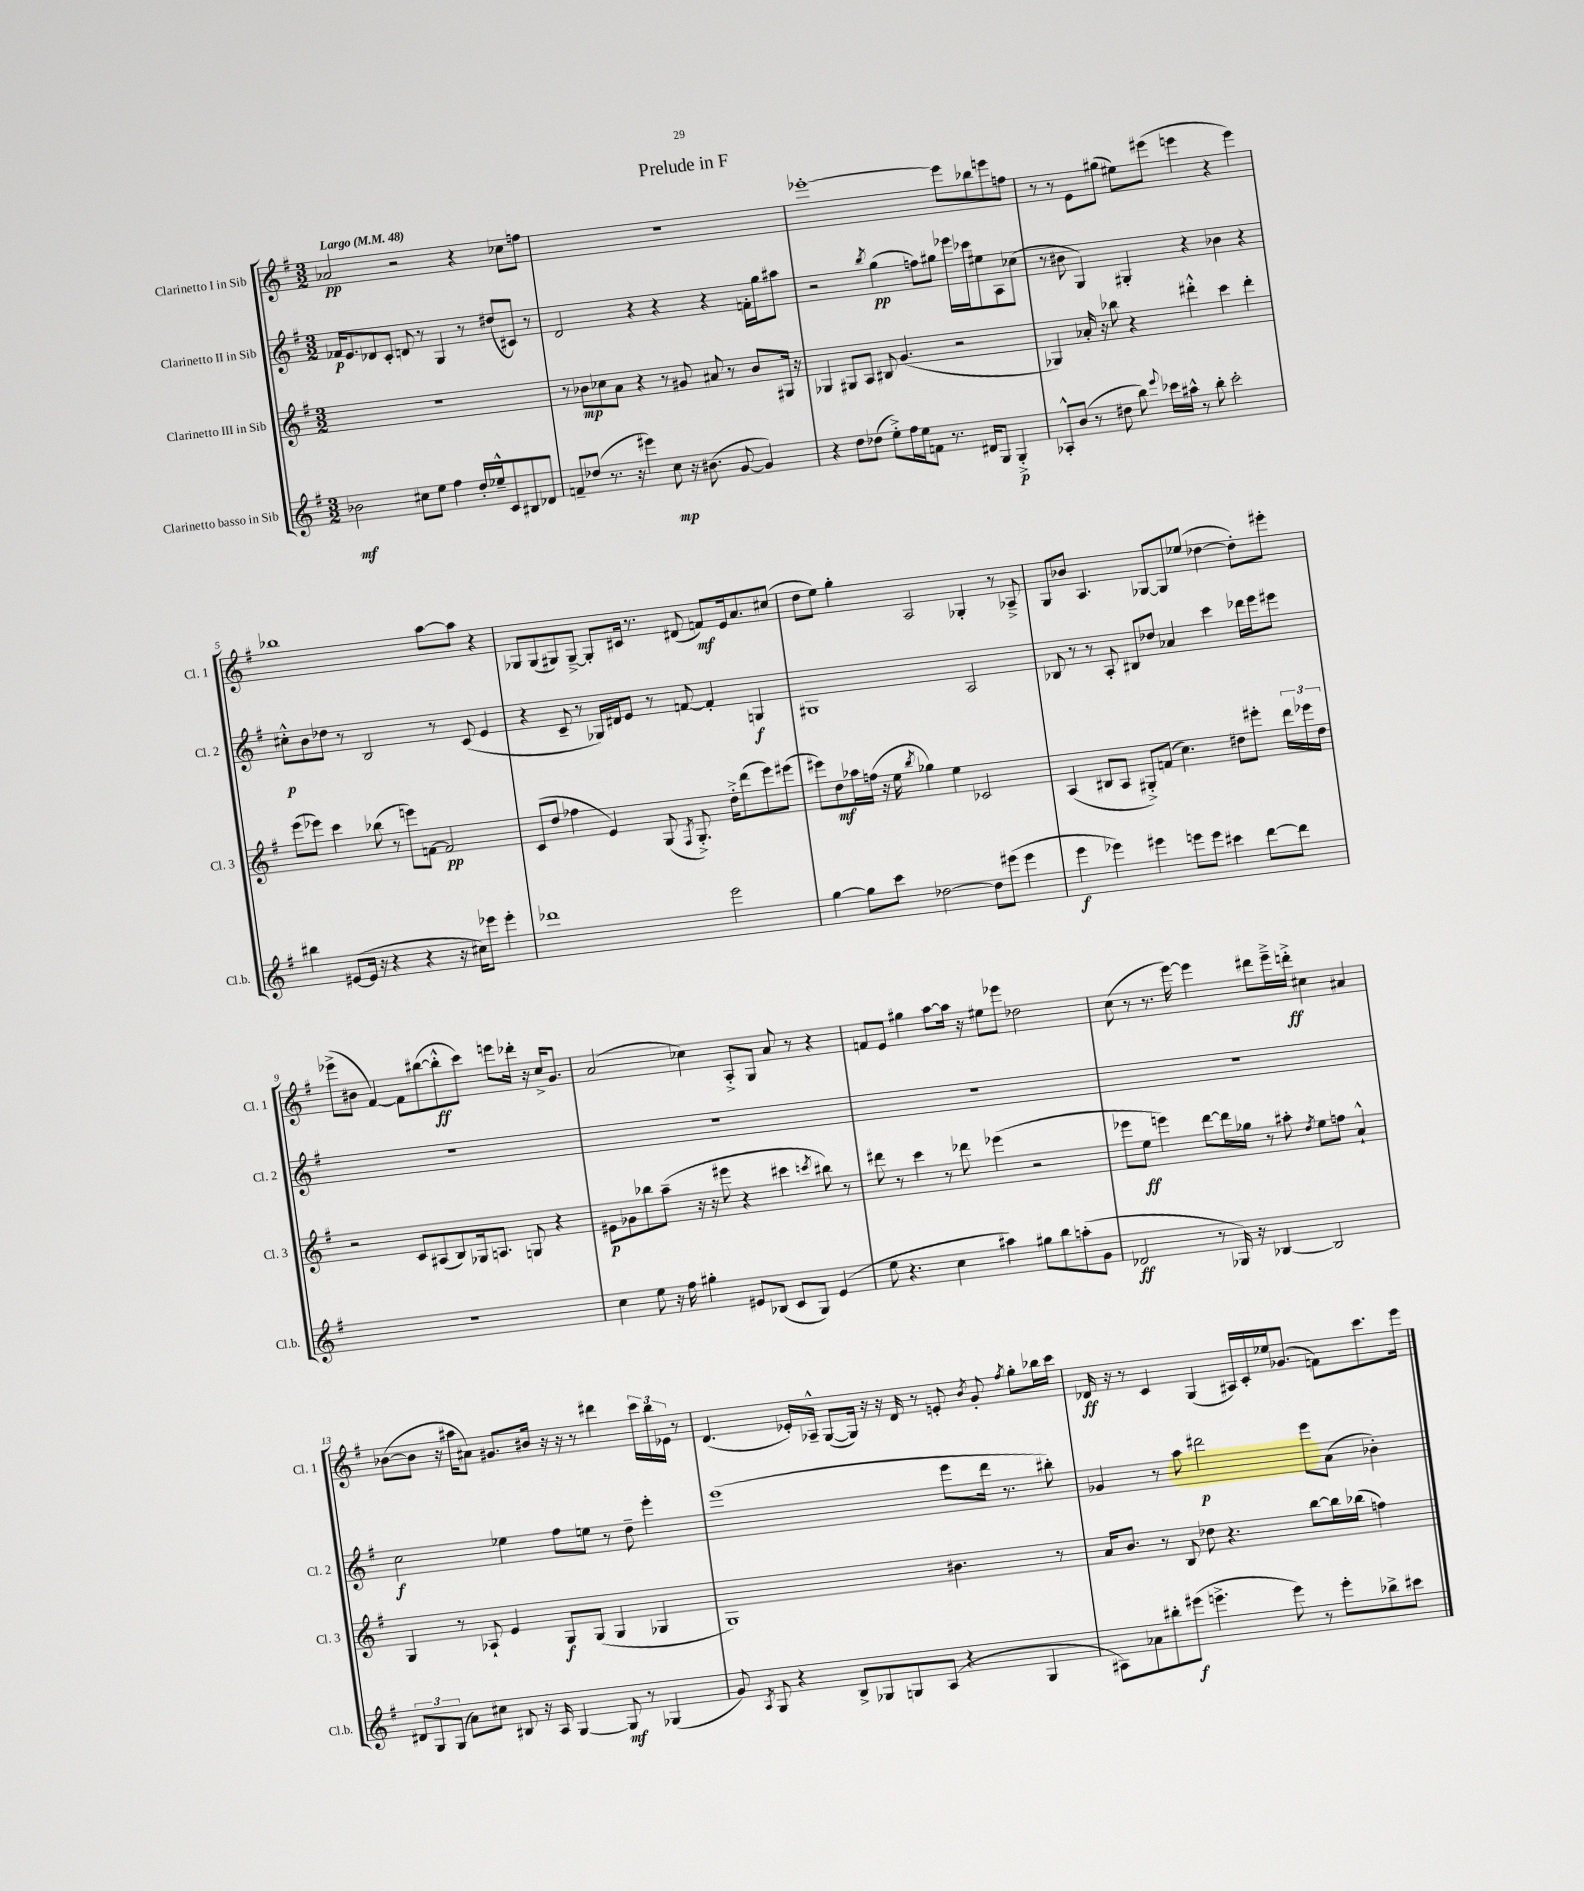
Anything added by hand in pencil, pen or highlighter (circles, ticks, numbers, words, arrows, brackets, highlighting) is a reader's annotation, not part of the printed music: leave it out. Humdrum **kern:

**kern	**dynam	**kern	**dynam	**kern	**dynam	**kern	**dynam
*part4	*part4	*part3	*part3	*part2	*part2	*part1	*part1
*staff4	*staff4	*staff3	*staff3	*staff2	*staff2	*staff1	*staff1
*I"Clarinetto basso in Sib	*	*I"Clarinetto III in Sib	*	*I"Clarinetto II in Sib	*	*I"Clarinetto I in Sib	*
*I'Cl.b.	*	*I'Cl. 3	*	*I'Cl. 2	*	*I'Cl. 1	*
*clefG2	*	*clefG2	*	*clefG2	*	*clefG2	*
*k[f#]	*	*k[f#]	*	*k[f#]	*	*k[f#]	*
*M3/2	*	*M3/2	*	*M3/2	*	*M3/2	*
*MM48	*	*MM48	*	*MM48	*	*MM48	*
=1	=1	=1	=1	=1	=1	=1	=1
!	!	!	!	!	!	!LO:TX:a:B:t=Largo	!
2b-X\	mf	1.r	.	16f-X/KL	p	2a-X/	pp
.	.	.	.	8.e/	.	.	.
.	.	.	.	8d-X/	.	.	.
.	.	.	.	8c'/J	.	.	.
8cc#X\L	.	.	.	8dn/	.	2r	.
8ee\J	.	.	.	8r	.	.	.
4ff#\	.	.	.	4G/	.	.	.
16dd'/LL	.	.	.	8r	.	4r	.
16ee-X~^^/J	.	.	.	.	.	.	.
8c/	.	.	.	(8dd#X/L	.	.	.
8B#X/	.	.	.	8c#X/J)	.	8cc-X\L	.
8d-X/J	.	.	.	8r	.	8ffn\J	.
=2	=2	=2	=2	=2	=2	=2	=2
8fn~/L	.	8r	.	2d/	.	1.r	.
(8dd-X/J	.	8b-X\L	mp	.	.	.	.
8.r	.	8cc-X\	.	.	.	.	.
.	.	8a\J	.	.	.	.	.
16r	.	.	.	.	.	.	.
4eee#X\)	.	4r	.	4r	.	.	.
8cc\	mp	8r	.	4r	.	.	.
16r	.	8g#X/	.	.	.	.	.
(8.b#X\	.	.	.	.	.	.	.
.	.	8a#X/	.	4r	.	.	.
[8g/	.	8r	.	.	.	.	.
4g/])	.	8b-/L	.	16fn'\LL	.	.	.
.	.	.	.	16gg\J	.	.	.
.	.	16G#X/Jk	.	8aa#X\J	.	.	.
.	.	16r	.	.	.	.	.
=3	=3	=3	=3	=3	=3	=3	=3
4r	.	4G-X/	.	2r	.	[1eee-X'	.
8dd\L	.	8G#X/L	.	.	.	.	.
(8dd-X\J	.	8A/J	.	.	.	.	.
.	.	.	.	8qbb/	.	.	.
8ee'^\L)	.	8B#X/	.	(4gg\	pp	.	.
16ff#\L	.	(4.g/	.	.	.	.	.
16ee\J	.	.	.	.	.	.	.
8fn\J	.	.	.	8ffn\L)	.	.	.
8.r	.	.	.	8gg#X\J	.	.	.
.	.	2r	.	16eee-X\LL	.	8eee-\L]	.
16d#X/KL	.	.	.	16ccc-X\J	.	.	.
8G/J	.	.	.	8ee#X\	.	8bb-X\	.
4G'^/	p	.	.	8A\	.	8eeen\	.
.	.	.	.	(8cc-X\J	.	8ffn\J	.
=4	=4	=4	=4	=4	=4	=4	=4
8A-X'^^/L	.	4G-X/)	.	8r	.	8r	.
(8b/J	.	.	.	8b#X\	.	8r	.
8r	.	16a-X'/	.	4G/)	.	8e\L	.
.	.	16r	.	.	.	.	.
8dd#X\	.	8bb-X\	.	.	.	(8gg#X\J	.
8bb\)	.	4r	.	4G#X'/	.	8ee#X\L)	.
8qqeee/	.	.	.	.	.	.	.
16ccc-X\LL	.	.	.	.	.	(8eee#X\J	.
16aa#X^^\JJ	.	.	.	.	.	.	.
8r	.	4ddd#X'^^\	.	4r	.	4eeen\	.
8bb'\	.	.	.	.	.	.	.
2ccc-'\	.	4ccc\	.	4b-X\	.	4r	.
.	.	4ddd#'\	.	4r	.	4eee\)	.
!!LO:LB:g=z
=5	=5	=5	=5	=5	=5	=5	=5
4bb#X\	.	(8eee\L	.	8cc#X'^^\L	p	1bb-X	.
.	.	8eee-X\J)	.	8b\	.	.	.
([8e#X/L	.	4ccc\	.	8dd-X\J	.	.	.
16e#/Jk]	.	.	.	8r	.	.	.
16r	.	.	.	.	.	.	.
4r	.	(8bb-X\	.	2B/	.	.	.
.	.	8r	.	.	.	.	.
4r	.	8eeen\L)	.	.	.	.	.
.	.	[8fn\J	.	.	.	.	.
16r	.	2f/]	pp	8r	.	[8aa\L	.
16cc#X\KL)	.	.	.	.	.	.	.
8eee-X\J	.	.	.	(8c/	.	8aa\J]	.
4eee-'\	.	.	.	4e/	.	4r	.
=6	=6	=6	=6	=6	=6	=6	=6
1ddd-X	.	(8c/L	.	4r	.	8G-X/L	.
.	.	8dd/J	.	.	.	(8G-/	.
.	.	4ff-X\	.	8c~/	.	8G#X/)	.
.	.	.	.	8r	.	[8G#~^/J	.
.	.	4e/)	.	16G-X/LL)	.	8G#'/L]	.
.	.	.	.	16d#X/J	.	.	.
.	.	.	.	8e/J	.	16c#X/Jk	.
.	.	.	.	.	.	8.r	.
.	.	(8G/	.	8r	.	.	.
.	.	8qF#/	.	.	.	.	.
.	.	8.G'^/)	.	[8fn/	.	(8d#X/	.
2eee\	.	.	.	4f'/]	.	8fn/L)	mf
.	.	16dd'^\KL	.	.	.	.	.
.	.	(8ddd\	.	.	.	16e/k	.
.	.	.	.	.	.	8.a/	.
.	.	8eee\)	.	4Gn/	f	.	.
.	.	(8eee#X\J	.	.	.	(8cc#X/J	.
=7	=7	=7	=7	=7	=7	=7	=7
[4gg\	.	8eee#X\L)	.	1G#X	.	8dd\L	.
.	.	8dd\	mf	.	.	8ee\J)	.
8gg\L]	.	16aa-X\L	.	.	.	4gg'\	.
.	.	(16ffn\JJ	.	.	.	.	.
8ccc\J	.	16r	.	.	.	.	.
.	.	16ee\	.	.	.	.	.
.	.	8qbb/	.	.	.	.	.
[2dd-X\	.	4gg-X\)	.	.	.	2A/	.
.	.	4ee\	.	.	.	.	.
8dd-\L]	.	2c-X/	.	2A/	.	4G-X'/	.
(8eee#X\J	.	.	.	.	.	.	.
4eee#\	.	.	.	.	.	8r	.
.	.	.	.	.	.	8A-X~^/	.
=8	=8	=8	=8	=8	=8	=8	=8
4eee\	f	(4A/	.	8B-X/	.	8G/L	.
.	.	.	.	8r	.	8b-X/J	.
4eee-X\)	.	8B#X/L	.	8r	.	4.A/	.
.	.	8A/J	.	8A'/	.	.	.
4eee#X\	.	8G#X'^/L)	.	8B#X/L	.	.	.
.	.	(8fn/J	.	8dd-X/J	.	[8G-X/L	.
8eeen\L	.	4.cc\)	.	4a-X/	.	8G-/]	.
8eee\J	.	.	.	.	.	(8ee-X/J	.
4ccc#X\	.	.	.	4ccc\	.	[4dd-X\	.
.	.	8dd#X\L	.	.	.	.	.
[8ddd\L	.	8eee#X'\J	.	16ddd-X\LL	.	8dd-'\L])	.
.	.	.	.	16eee\J	.	.	.
8ddd\J]	.	24ddd\LL	.	8eee#X\J	.	8eee#X'\J	.
.	.	24eee-X\	.	.	.	.	.
.	.	24dd#\JJ	.	.	.	.	.
!!LO:LB:g=z
=9	=9	=9	=9	=9	=9	=9	=9
1.r	.	2r	.	1.r	.	(8eee-X^\L	.
.	.	.	.	.	.	8b#X\J	.
.	.	.	.	.	.	[4f#/)	.
.	.	8c/L	.	.	.	8f#\L]	.
.	.	(8A#X/	.	.	.	([8bb#X\	.
.	.	8B/)	.	.	.	8bb#'^^\]	ff
.	.	16G-X/k	.	.	.	8ccc\J)	.
.	.	8.An/J	.	.	.	.	.
.	.	.	.	.	.	8eeen\L	.
.	.	8Gn/	.	.	.	16ddd-X'\Jk	.
.	.	.	.	.	.	16r	.
.	.	4r	.	.	.	16cc^/KL	.
.	.	.	.	.	.	8.g/J	.
=10	=10	=10	=10	=10	=10	=10	=10
4cc\	.	8e#X\L	p	1.r	.	(2a/	.
.	.	8g-X\	.	.	.	.	.
8ee\	.	8bb-X\	.	.	.	.	.
16r	.	(8aa~\J	.	.	.	.	.
16ff#\	.	.	.	.	.	.	.
4gg#X'\	.	16r	.	.	.	4cc-X\)	.
.	.	16r	.	.	.	.	.
.	.	8eee#X\	.	.	.	.	.
8e#X/L	.	4r	.	.	.	8A'^/L	.
(8B-X/J	.	.	.	.	.	8G/J	.
8c/L	.	4ccc#X\	.	.	.	8a/	.
8G/J)	.	.	.	.	.	8r	.
.	.	8qcccn/	.	.	.	.	.
(4e#/	.	8bb#X\)	.	.	.	4r	.
.	.	8r	.	.	.	.	.
=11	=11	=11	=11	=11	=11	=11	=11
8ee\	.	8ddd#X\	.	1.r	.	8fn/L	.
4.r	.	8r	.	.	.	8e/J	.
.	.	4ccc\	.	.	.	4gg#X\	.
4cc\	.	8r	.	.	.	[8aa\L	.
.	.	8ddd-X\	.	.	.	16aa\Jk]	.
.	.	.	.	.	.	16r	.
4aa#X\)	.	(4eee-X\	.	.	.	8ee#X\L	.
.	.	.	.	.	.	8eee-X\J	.
8gg#X\L	.	2r	.	.	.	2dd-X\	.
8bb\	.	.	.	.	.	.	.
(8aan'\	.	.	.	.	.	.	.
8g\J	.	.	.	.	.	.	.
=12	=12	=12	=12	=12	=12	=12	=12
2d-X/	ff	8eee-X\L	.	1.r	.	(8cc\	.
.	.	8ee\J	ff	.	.	8r	.
.	.	4eeen\)	.	.	.	8.r	.
.	.	.	.	.	.	[16eee\)	.
8r	.	[8ddd\L	.	.	.	4eee\]	.
16G-X/)	.	16ddd\L]	.	.	.	.	.
16r	.	16gg-X\JJ	.	.	.	.	.
[4B-X/	.	8r	.	.	.	8ddd#X\L	.
.	.	8aa#X'\	.	.	.	16eee~^\L	.
.	.	.	.	.	.	16dddn'^\JJ	ff
.	.	8qdd/	.	.	.	.	.
2B-/]	.	8ee\L	.	.	.	4cc#X\	.
.	.	8ffn\J	.	.	.	.	.
.	.	4a`^^/	.	.	.	4a#X/	.
!!LO:LB:g=z
=13	=13	=13	=13	=13	=13	=13	=13
12d#X/L	.	4G/	.	2cc\	f	([8b-X\L	.
12G/	.	.	.	.	.	.	.
.	.	.	.	.	.	8b-\J]	.
(12G/J	.	.	.	.	.	.	.
8a\L)	.	8r	.	.	.	16r	.
.	.	.	.	.	.	16aa#X\KL	.
8cc#X\J	.	8A-X`/	.	.	.	8a#X\J)	.
8B#X/	.	4e/	.	4ee-X\	.	8.g#X/L	.
16r	.	.	.	.	.	.	.
16A/	.	.	.	.	.	16b#X/Jk	.
[4G/	.	8G/L	f	8ff#\L	.	16r	.
.	.	.	.	.	.	16r	.
.	.	(8G/J	.	8een\J	.	8r	.
8G/]	mf	4G/	.	8r	.	4ddd#X\	.
8r	.	.	.	8dd~\	.	.	.
(4G-X/	.	4G-X/	.	4eee'\	.	24ccc\LL	.
.	.	.	.	.	.	24bb\	.
.	.	.	.	.	.	24e-X\JJ	.
.	.	.	.	.	.	8r	.
=14	=14	=14	=14	=14	=14	=14	=14
8g/)	.	1G)	.	(1eee	.	(4.d/	.
8qA/	.	.	.	.	.	.	.
8G/	.	.	.	.	.	.	.
4r	.	.	.	.	.	.	.
.	.	.	.	.	.	16e-X'/LL)	.
.	.	.	.	.	.	16A-X~^^/JJ	.
8B^/L	.	.	.	.	.	([8G/L	.
8G-X/	.	.	.	.	.	16G/Jk])	.
.	.	.	.	.	.	16r	.
8Gn/	.	.	.	.	.	16r	.
.	.	.	.	.	.	16d/	.
(8A/J	.	.	.	.	.	8r	.
4r	.	4.b#X\	.	8eee\L	.	8en'/	.
.	.	.	.	.	.	8qb/	.
.	.	.	.	16ddd\Jk	.	8g'/	.
.	.	.	.	8.r	.	.	.
.	.	.	.	.	.	8qff#/	.
4G/	.	.	.	.	.	8gg'\L	.
.	.	8r	.	8bb#X'\)	.	16bb-X\L	.
.	.	.	.	.	.	16ccc\JJ	.
=15	=15	=15	=15	=15	=15	=15	=15
8A#X\L)	.	16a/KL	.	4g-X/	.	16d-X/	ff
.	.	8.b/J	.	.	.	16r	.
8a-X\	.	.	.	.	.	8r	.
8bb#X'\	.	8r	.	8r	.	4c/	.
(8eee#X\J	f	8B/	.	8aa\	.	.	.
4.eeen^\	.	8dd-X\	.	2ddd#X\	p	(4G/	.
.	.	4.r	.	.	.	.	.
.	.	.	.	.	.	16A#X/LL)	.
.	.	.	.	.	.	16c'/	.
8eee\)	.	.	.	.	.	16ee-X/J	.
.	.	.	.	.	.	(8.g-X/J	.
8r	.	[8bb\L	.	8eee\L	.	.	.
8eee'\L	.	16bb\L]	.	(8a\J	.	8fn\L)	.
.	.	(16bb-X\JJ	.	.	.	.	.
8bb-X^\	.	4ffn\)	.	4b-X'\)	.	8.ccc\	.
8ccc#X\J	.	.	.	.	.	.	.
.	.	.	.	.	.	16eee\Jk	.
==	==	==	==	==	==	==	==
*-	*-	*-	*-	*-	*-	*-	*-
